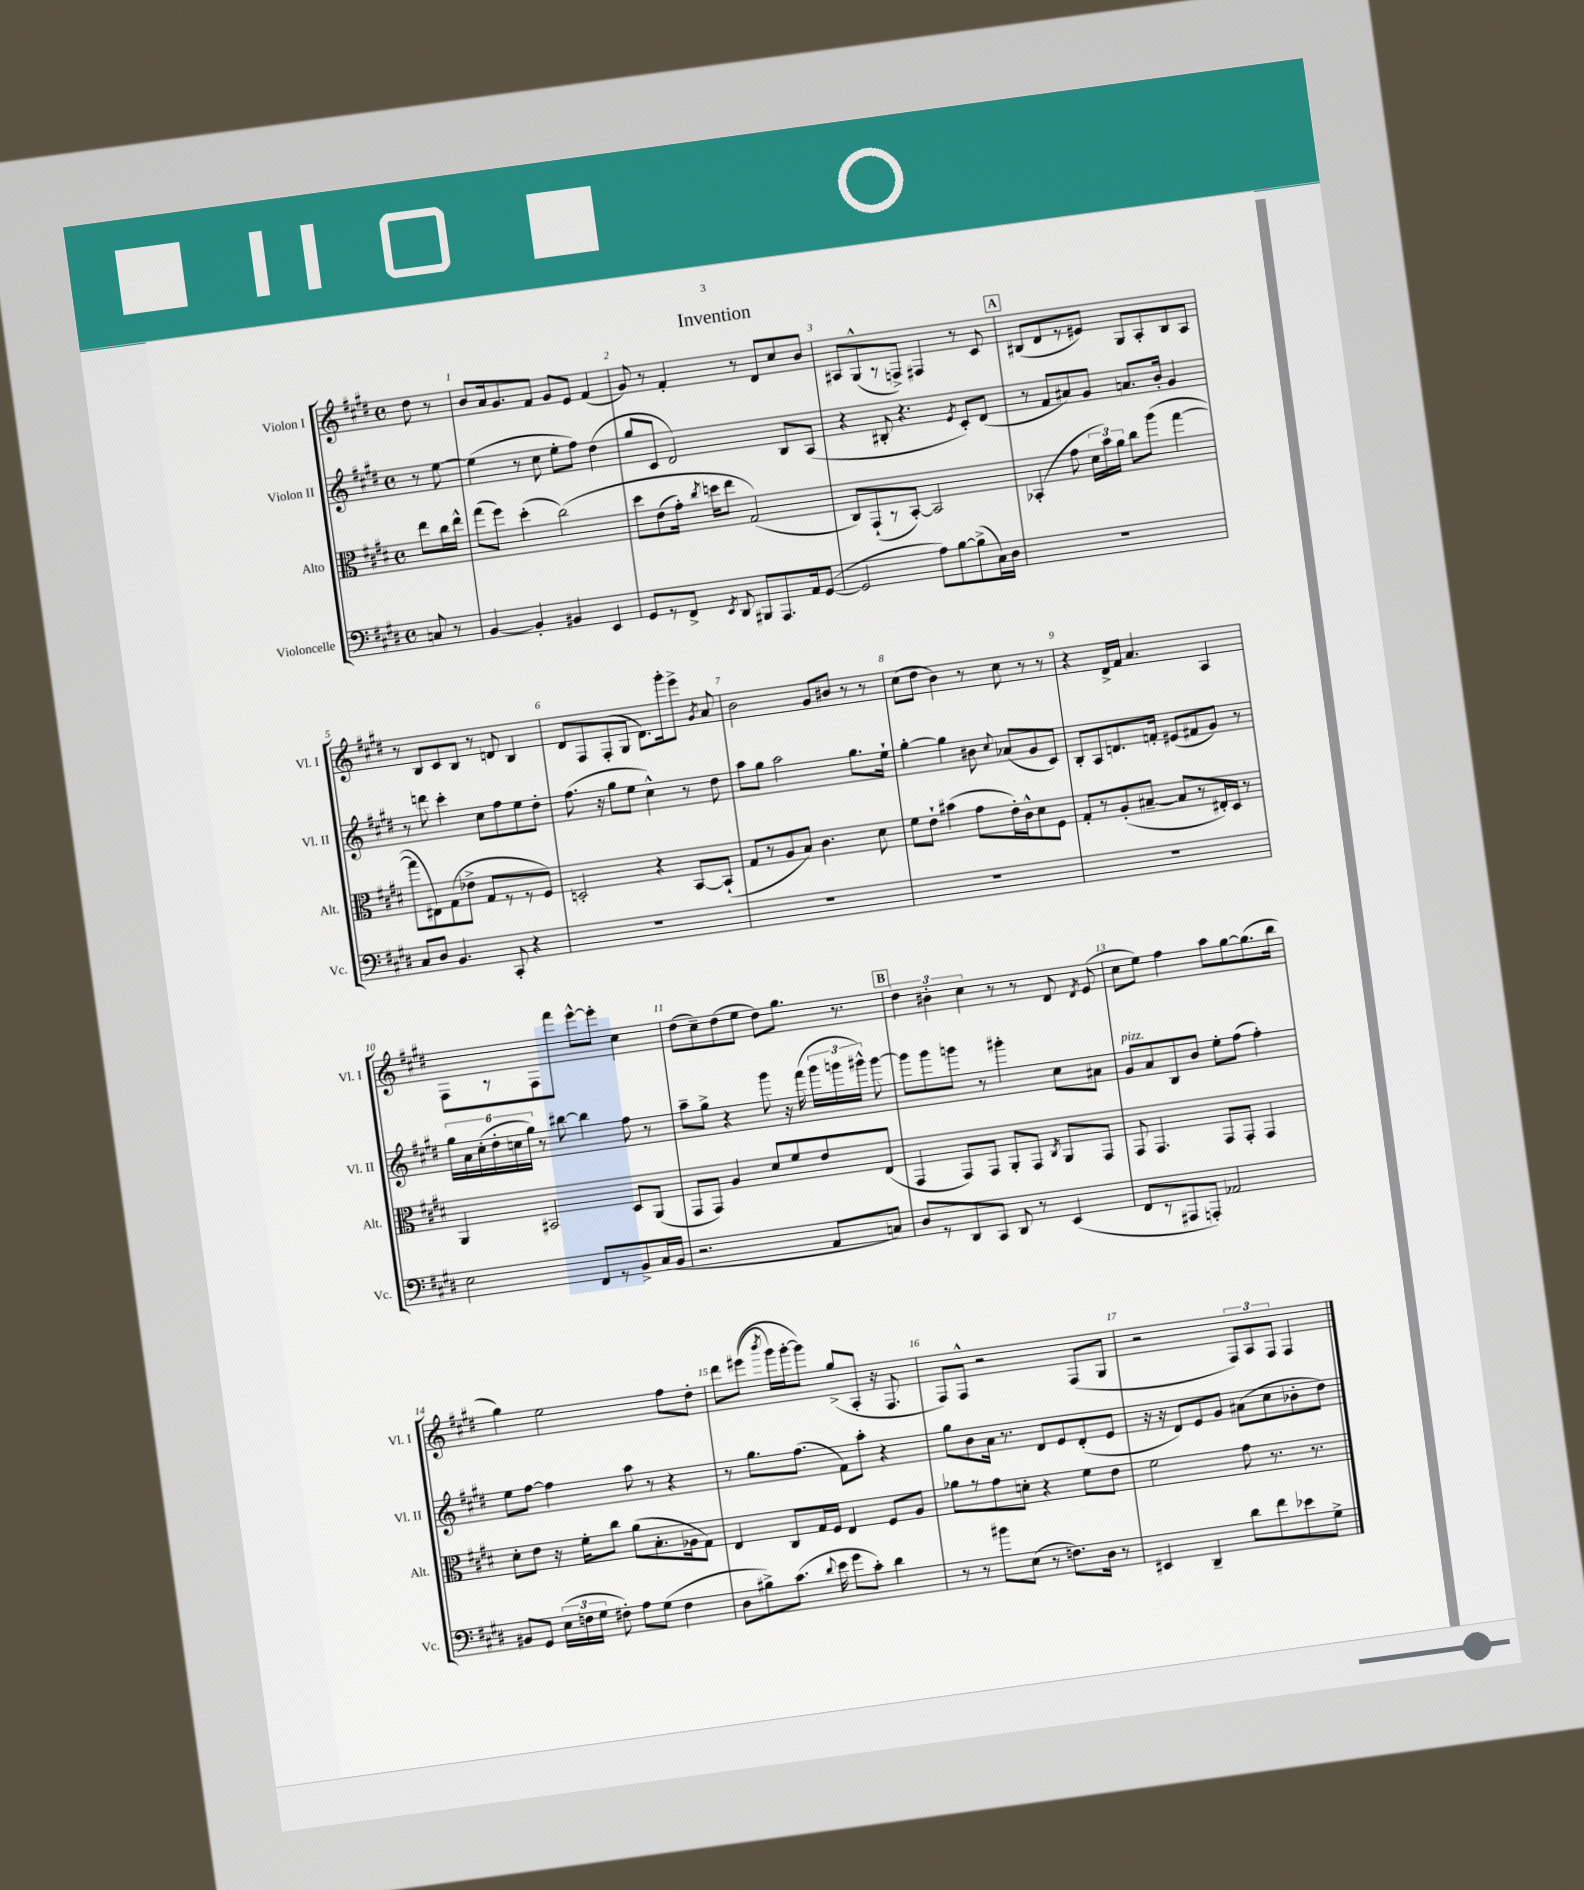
\header { title = "Invention" }
<<
\new StaffGroup <<
\new Staff = "s0" \with { instrumentName = "Violon I" shortInstrumentName = "Vl. I" } {
    \clef treble \key e \major \defaultTimeSignature \time 4/4 \partial 4
    \autoBeamOff dis''8 r8 |
    b'8[ a'16 gis'8. fis'8] gis'8[ e'8] fis'4( |
    gis'8) r8 fis'4-. r8 dis'8[ cis''8 b'8] |
    ais8[ gis8-^( r8 f8]->) fis4 r8 cis'8 |
    \mark \markup { \box "A" } bis8[( dis'8 r8 eis'8]) gis8[ a8-. bis8 a8] |
    r8 b8[ cis'8 b8] r8 d'8 b4 |
    dis'8[ fis8 fis8-.( gis8] dis'8.[) gis'''16-. e'''8]-> \acciaccatura { gis'8 } a'8 |
    b'2 gis'8[ bis'8] r8 r8 |
    cis''8[( dis''8] b'4) r8 cis''8 r8 r8 |
    r4 dis'16[-> fis'16] a'4. a4 |
    fis8[ r8 fis8 fis'''8] e'''8[~-^ e'''8]-. cis''4 |
    dis''8[( cis''8--) dis''8( e''8] dis''8[) gis''8.] r8. |
    \mark \markup { \box "B" } \tuplet 3/2 { dis''4 bis'4-. cis''4 } r8 r8 dis'8 \acciaccatura { dis'8 } e'8( |
    cis''8[ e''8]) fis''4 a''8[ gis''8~ gis''8.( b''16] |
    gis''4) e''2 fis''8[ dis''8]-. |
    dis'''8[ eis'''8](\( \acciaccatura { b'''8 } gis'''16[) gis'''16~-. gis'''8]\) gis''8[->( a8]-. r16 fis8. |
    fis8[) fis8]-^ r2 fis8[( gis8] |
    r2 \tuplet 3/2 { fis8[) a8 fis8] } fis4 \bar "|." |
}
\new Staff = "s1" \with { instrumentName = "Violon II" shortInstrumentName = "Vl. II" } {
    \clef treble \key e \major \defaultTimeSignature \time 4/4 \partial 4
    \autoBeamOff r8 e''8~ |
    e''4( r8 cis''8 e''8[-. fis''8]) dis''4( |
    gis''8[ cis'8] dis'2) b8[ a8]( |
    r4 bis8-. r4. \acciaccatura { e'8 } cis'8[-.) dis'8]( |
    \mark \markup { \box "A" } r8 fis'8[ ais'8) gis'8] a'8.[ b'16]-. gis'4 |
    r8 d'''8 cis'''4-. cis''8[ fis''8 e''8 dis''8]-. |
    fis''8.( r16 gis''8[ e''8] cis''4-^) r8 dis''8 |
    a''8[ gis''8] a''2 gis''8.[ e''16]-! |
    gis''4~-. gis''4 bis'8 \appoggiatura { cis''8 } aes'8[( gis'8 cis'8]) |
    b8[-. a8 d'8. f'16]-. eis'8[( fis'8 gis'8]) r8 |
    \tuplet 6/4 { gis''16[ a'16 cis''16-.( dis''16-. c''16 gis''16]) } r8 bis''8~ bis''4 fis''8 r8 |
    a''8[-- gis''8]-> r4 gis'''8 r16 fis'''16( \tuplet 3/2 { gis'''16[ g'''16 gis'''16]-^) } gis'''8~ |
    \mark \markup { \box "B" } gis'''8[ gis'''8 g'''8] r8 gis'''4-. cis''8[ ais'8] |
    gis'8[^\markup { \italic "pizz." } a'8 b8 b'8] e''8[-. fis''8]( fis''4-.) |
    e''8[ fis''8]~ fis''4 a''8 r8 r4 |
    r8 gis''8.[ fis''8.]( fis'8[) a''8]-. r4 |
    gis''8[ b'8 a'16] r8. dis'8[ e'8 dis'8-.( e'8] |
    r16 r16 dis'8[) e'8 gis'8] ais'8[( cis''8 bes'8-. dis''8]) \bar "|." |
}
\new Staff = "s2" \with { instrumentName = "Alto" shortInstrumentName = "Alt." } {
    \clef alto \key e \major \defaultTimeSignature \time 4/4 \partial 4
    \autoBeamOff e''8[ cis''16 e''16]-^ |
    gis''8[( fis''8]) dis''4-.( cis''2)\( |
    dis''8[ e'8( gis'16]-.) \acciaccatura { cis''8 } d''16[ e''8] gis2(\) |
    cis8[) gis,8-!( r8 b,8]~-.) b,2 |
    \mark \markup { \box "A" } bes,4-.( gis'8 \tuplet 3/2 { dis'16[ b'16) a'16] } cis''8[ a''8]( gis''4~ |
    gis''8[ eis8) gis8( ees'8]-> gis8[ r8 r8 fis8]) |
    d2-. r4 b,8[~ b,8]-!( |
    gis8[ r8 a8 b8]) cis'4. dis'8 |
    fis'8[ e'8]-! bis'4( gis'8[ e'16-.) cis'16-^ dis'8 fis8] |
    gis8[-. r8 a8-.( bis8]~-- bis8[ r8 eis16-.) dis16] r8 |
    a,4 bis,2 dis8[ a,8]( |
    gis,8[ gis,8]) a4 dis'8[ fis'8 e'8 e8]( |
    \mark \markup { \box "B" } gis,4 gis,8[) gis,8] a,8[-. gis,8] \acciaccatura { cis8 } a,8[ gis,8] |
    gis,8 gis,4. gis,8[ gis,8]-. gis,4 |
    dis'8[-. e'8] r16 fis'16[-. cis''8] a'8[( b8.-. aes16 gis8]) |
    e4 cis8[ gis16 fis16] e4 fis8[ a8] |
    aes'8[ r8 gis'8 d'8]-. r4 fis'8[ e'8] |
    fis'2 gis'8 r8. r8. \bar "|." |
}
\new Staff = "s3" \with { instrumentName = "Violoncelle" shortInstrumentName = "Vc." } {
    \clef bass \key e \major \defaultTimeSignature \time 4/4 \partial 4
    \autoBeamOff c8 r8 |
    b,4~ b,4-. bis,4 e,4 |
    gis,8[ r8 fis,8]-> \acciaccatura { e,8 } dis,8 bis,,8[ a,,8. a,16 gis,8]~( |
    gis,2 a8[) b8~ b8->( cis16) dis16] |
    \mark \markup { \box "A" } R1 |
    cis8[ dis8] b,4. cis,8-. r4 |
    R1 |
    R1 |
    R1 |
    R1 |
    e2 fis,8[ r8 b,8-> cis16( b,16] |
    r2. a,8[ c8]) |
    \mark \markup { \box "B" } dis8[ r8 dis,8 cis,8] dis,8 r8 e,4( |
    fis,8[ r8 ais,,8 a,,8]-.) aes,2 |
    bis,8[ gis,8] \tuplet 3/2 { e16[( f16 gis16] } fis8-.) a8[ gis8]( fis4 |
    dis8[ bis8->) cis'8.]( \appoggiatura { dis'8 } e'16 gis'8[ cis'8]-.) dis'4 |
    r8 r8 bis'8[ e8]( r8 f8.[) dis16] r8 |
    eis,4 dis,4-- dis'8[ fis'8 ees'8 gis8]-> \bar "|." |
}
>>
>>
\layout { \context { \Score \override BarNumber.break-visibility = ##(#f #t #t) barNumberVisibility = #all-bar-numbers-visible } }
